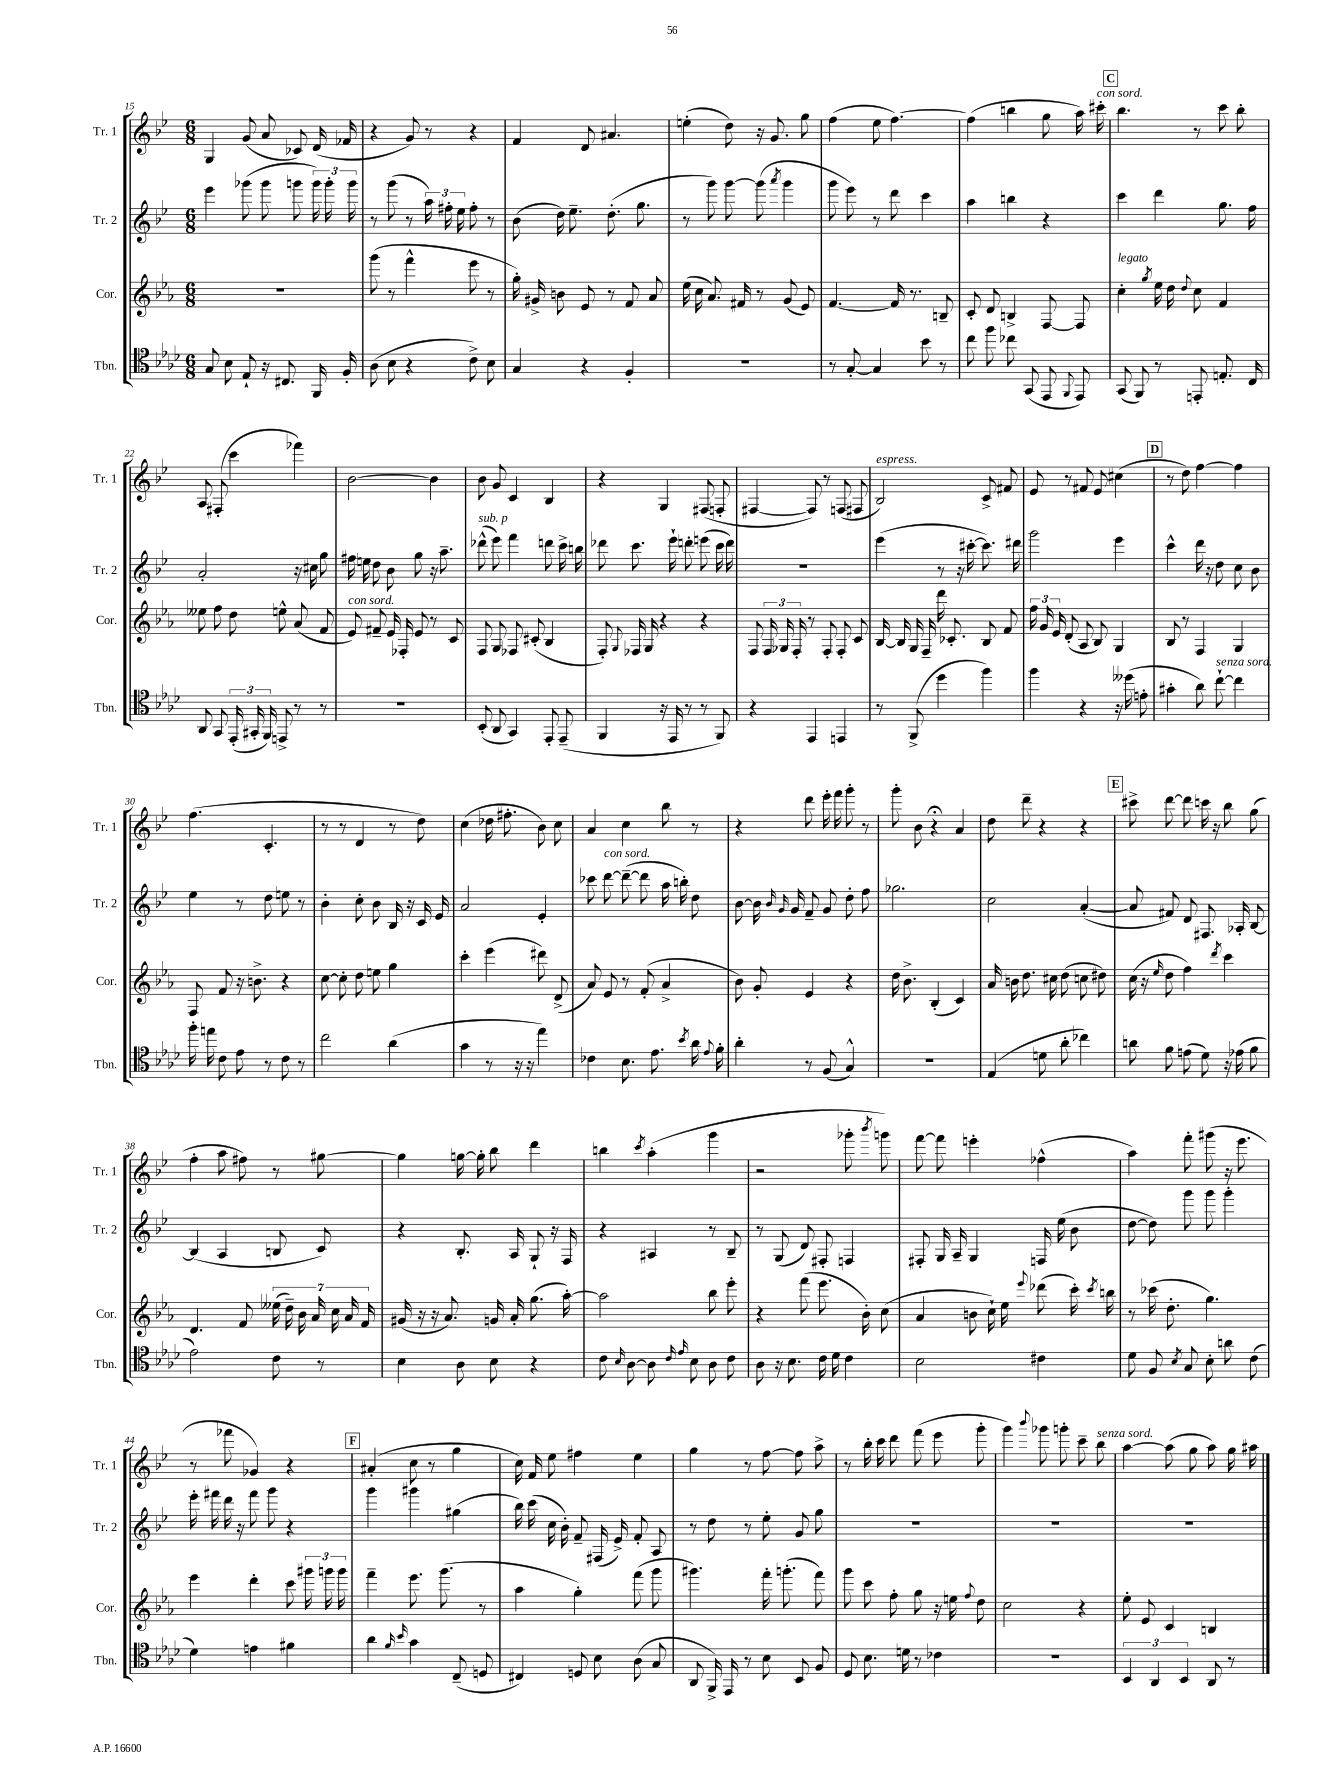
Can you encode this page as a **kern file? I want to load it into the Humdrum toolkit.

**kern	**kern	**kern	**kern
*part4	*part3	*part2	*part1
*staff4	*staff3	*staff2	*staff1
*I"Tbn.	*I"Cor.	*I"Tr. 2	*I"Tr. 1
*I'Tbn.	*I'Cor.	*I'Tr. 2	*I'Tr. 1
*clefC4	*clefG2	*clefG2	*clefG2
*k[b-e-a-d-]	*k[b-e-a-]	*k[b-e-]	*k[b-e-]
*M6/8	*M6/8	*M6/8	*M6/8
=15	=15	=15	=15
8G/	2.r	4eee-\	4G/
8B-\	.	.	.
8E-`/	.	(8ggg-X\	(8g/
16r	.	8ggg-\	8a/
8.C#X/	.	.	.
.	.	8gggn\	8c-X/)
16FF/	.	24ggg\)	(16d/
.	.	24ggg'\	.
16F'/	.	.	16f-X/
.	.	24ggg\	.
=16	=16	=16	=16
(8A-\	(8ggg\	8r	4r
8B-\	8r	(8ggg\	.
4r	4fff^^\	8r	8g/)
.	.	24aa\)	8r
.	.	24ff#X'\	.
.	.	24ee-\	.
8c^\)	8eee-\	8ff#'\	4r
8B-\	8r	8r	.
=17	=17	=17	=17
4G/	16gg'\)	(8b-\	4f/
.	16g#X^/	.	.
.	8bn\	16dd\)	.
.	.	8.ee-~\	.
4r	8e-/	.	8d/
.	8r	(8.dd'\	4.a#X/
4F'/	8f/	.	.
.	.	8.gg\	.
.	8a-/	.	.
=18	=18	=18	=18
2.r	(16ee-\	8r	(4een'\
.	16cc\	.	.
.	8.a-/)	8ggg\)	.
.	.	[8ggg\	8dd\)
.	16f#X/	.	.
.	8r	(8ggg\]	16r
.	.	.	8.g/
.	.	8qaaa/	.
.	(8g/	4ggg\	.
.	8e-/)	.	8gg\
=19	=19	=19	=19
8r	[4.f/	8ggg\	(4ff\
[8G'/	.	8eee-\)	.
4G/]	.	8r	8ee-\
.	16f/]	8ddd\	[4.ff\)
.	8.r	.	.
8b-\	.	4ccc\	.
8r	8Bn~/	.	.
=20	=20	=20	=20
8cc\	8c'/	4aa\	(4ff\]
8ff\	8d/	.	.
8cc-X\	4Bn^/	4bbn\	4bbn\
(8GG/	.	.	.
8EE-/	[8F/	4r	8gg\
8qqFF/	.	.	.
8EE-/)	8F/]	.	16aa\)
!	!	!	!LO:TX:a:i:t=con sord.
.	.	.	16ccc#X'\
!!LO:REH:place=s1:t=C
=21	=21	=21	=21
!	!LO:TX:a:i:t=legato	!	!
(8GG/	4cc'\	4ccc\	4.bb-\
8FF/)	.	.	.
.	8qgg/	.	.
8r	16ee-\	4ddd\	.
.	16dd\	.	.
.	8qqdd/	.	.
8EEn'/	8cc\	.	8r
8.En'/	4f/	8.gg\	8ccc\
.	.	.	8bb-'\
16C/	.	16ff\	.
!!LO:LB:g=z
=22	=22	=22	=22
8AA-/	8ee--X\	2a'/	8A/
8GG/	8ff\	.	(8F#X'/
(24EE-'/	8dd\	.	4ccc\
24GG#X'/	.	.	.
24FF/)	.	.	.
8EEn^/	8een^^\	.	.
8r	(8a-/	16r	4fff-X\)
.	.	16cc#X\	.
8r	8f/	8gg\	.
=23	=23	=23	=23
!	!LO:TX:a:i:t=con sord.	!	!
2.r	8e-/)	16ff#X\	[2b-\
.	.	16een\	.
.	8f#X~/	8dd\	.
.	16e-/	8b-\	.
.	16F-X'/	.	.
.	8e-/	8gg\	.
.	8r	16r	4b-\]
.	.	8.aa~\	.
.	8c/	.	.
=24	=24	=24	=24
!	!	!LO:TX:a:i:t=sub. p	!
(8BB-'/	8F/	(8ddd-X^^\	8b-\
8AA-/	8G/	8eee-\)	8g/
4GG/)	8F-X/	4fff\	4c/
.	(8c#X'/	.	.
8EE-'/	4B-/	8dddn\	4B-/
(8EE-~/	.	16ccc^\	.
.	.	16bbn\	.
=25	=25	=25	=25
4FF/	8F'/)	8ddd-X\	4r
.	8qqG/	.	.
.	16F-X/	8.ccc\	.
.	16G/	.	.
16r	4r	.	4G/
16EE-/	.	16eee-`\	.
8r	.	8dddn'\	.
8r	4r	(8eeen\	(8F#X/
8FF/)	.	16ccc\	8Fn'/
.	.	16ddd\)	.
=26	=26	=26	=26
4r	8F/	2.r	[4F#X/
.	24F/	.	.
.	24G-X/	.	.
.	24F'/	.	.
4EE-/	8r	.	8F#/])
.	8F'/	.	8r
4EEn/	8F'/	.	(8Fn/
.	8c/	.	8F#X/
=27	=27	=27	=27
!	!	!	!LO:TX:a:i:t=espress.
8r	[16B-/	(4eee-\	2B-/)
.	16B-/]	.	.
(8FF^/	16G/	.	.
.	16F~/	.	.
4dd-\	16ddd\	8r	.
.	8.c-X'/	.	.
.	.	16r	.
.	.	[16ccc#X'\	.
4ff\)	8B-/	8.ccc#\])	8c^/
.	8f/	.	8f#X/
.	.	16ddd#X\	.
=28	=28	=28	=28
4ff\	24ff\	2ggg\	8e-/
.	24g/	.	.
.	24e-/	.	.
.	(8d'/	.	8r
4r	8A-/	.	8f#X/
.	8B-/)	.	8e-/
16r	4G/	4eee-\	(4cc#X\
(16dd--X\	.	.	.
8en'\	.	.	.
!!LO:REH:place=s1:t=D
=29	=29	=29	=29
4g#X'\	8B-/	4ccc^^\	8r
.	8r	.	8dd\)
8a-\)	4F/	16ddd\	[4ff\
.	.	16r	.
!LO:TX:a:i:t=senza sord.	!	!	!
[8cc`\	.	8dd\	.
4cc\]	4G/	8cc\	4ff\]
.	.	8b-\	.
!!LO:LB:g=z
=30	=30	=30	=30
16ff'\	8F/	4ee-\	(4.ff\
16een\	.	.	.
8c\	8f/	.	.
8e-\	16r	8r	.
.	8.bn^\	.	.
8r	.	8dd\	4.c'/
8c\	4r	8een\	.
8r	.	8r	.
=31	=31	=31	=31
2cc\	[8cc\	4b-'\	8r
.	8cc'\]	.	8r
.	8dd\	8cc'\	4d/
.	8een\	8b-\	.
(4a-\	4gg\	16B-/	8r
.	.	16r	.
.	.	16c/	8dd\)
.	.	16e-/	.
=32	=32	=32	=32
4g\	4ccc'\	2a/	(4cc\
8r	(4eee-\	.	16dd-X\
.	.	.	8.ff#X'\
16r	.	.	.
16r	.	.	.
4ee-\)	8ddd#X\)	4e-'/	8b-\)
.	(8d^/	.	8cc\
=33	=33	=33	=33
4c-X\	8a-/)	8ccc-X\	4a/
!	!	!LO:TX:a:i:t=con sord.	!
.	8e-/	[8ddd\	.
8.B-\	8r	(8ddd~\_	4cc\
.	(8f'/	8ddd\]	.
8.e-\	.	.	.
.	4a-^/	16aa\	8bb-\
.	.	16bbn'\)	.
8qb-/	.	.	.
16a-\	.	8dd\	8r
8qqe-/	.	.	.
16f'\	.	.	.
=34	=34	=34	=34
4a-'\	8b-\)	[8b-\	4r
.	8g'/	16b-\]	.
.	.	16qqb-/	.
.	.	16qqg/	.
.	.	16g/	.
8r	4e-/	8f~/	8ddd\
(8F/	.	8g/	16eee-'\
.	.	.	16fff\
4G^^/)	4r	8dd'\	8ggg'\
.	.	8ff\	8r
=35	=35	=35	=35
2.r	16dd\	2.gg-X\	8ggg'\
.	8.b-^\	.	.
.	.	.	8b-\
.	(4B-'/	.	4r;<
.	4c/)	.	4a/
=36	=36	=36	=36
(4E-/	16a-/	2cc\	8dd\
.	16bn\	.	.
.	8.dd\	.	8ddd~\
8dn\	.	.	4r
.	16cc#X\	.	.
8a-'\	(8dd\	.	.
4cc-X\)	8ccn\	([4a'/	4r
.	8dd#X\)	.	.
!!LO:REH:place=s1:t=E
=37	=37	=37	=37
8an\	(16cc\	8a/]	8ccc#X^\
.	16r	.	.
.	16qqee-/	.	.
8f\	8dd\	8f#X/)	[8ddd\
(8en\	4ff\)	8d/	8ddd\]
8d-\)	.	8.F#X/	16cccn\
.	.	.	16r
.	8qddd/	.	.
16r	4ccc\	.	8bb-\
(16e-X\	.	16A-X'/	.
8f\	.	[8B-/	(8gg\
!!LO:LB:g=z
=38	=38	=38	=38
2e-\)	4.d/	(4B-/]	4ff'\
.	.	4A/	8aa\
.	8f/	.	8ff#X\)
8c\	(28ee--X\	8Bn/	8r
.	28dd~\)	.	.
.	28b-\	.	.
.	28a-/	.	.
8r	.	8c/)	[8gg#X\
.	28cc\	.	.
.	28a-/	.	.
.	28f/	.	.
=39	=39	=39	=39
4B-\	(16g#X/	4r	4gg#\]
.	16r	.	.
.	16r	.	.
.	8.a-/)	.	.
8A-\	.	8.B-'/	[16ggn\
.	.	.	16gg'\]
8B-\	16gn/	.	8bb-\
.	16a-'/	16A/	.
4r	(8.gg\	8G`/	4ddd\
.	.	16r	.
.	[16aa-'\)	16F/	.
=40	=40	=40	=40
8c\	2aa-\]	4r	4bbn\
16qqB-/	.	.	.
[8A-\	.	.	.
.	.	.	8qccc/
8A-\]	.	4A#X/	(4aa'\
16qqc/	.	.	.
16qqe-/	.	.	.
8B-\	.	.	.
8A-\	8bb-\	8r	4ggg\
8c\	8eee-'\	8B-~/	.
=41	=41	=41	=41
8A-\	4r	8r	2r
16r	.	(8G/	.
8.B-\	.	.	.
.	(8fff\	8d/)	.
16c\	8.eee-\	8F#X'/	.
16d-\	.	.	.
4c\	.	4Fn/	8ggg-X'\
.	16b-'\)	.	.
.	.	.	8qbbb-/
.	(8cc\	.	8gggn\)
=42	=42	=42	=42
2B-\	4a-/	8F#X'/	[8fff\
.	.	16G/	8fff\]
.	.	16A~/	.
.	8bn\	4G/	4eeen'\
.	16cc`\)	.	.
.	16ee-\	.	.
.	8qqeee-/	.	.
4c#X\	(8ddd-X\	16Fn/	(4ff-X^^\
.	.	(16ee-\	.
.	16ccc'\)	8b-\	.
.	8qccc/	.	.
.	16bbn\	.	.
=43	=43	=43	=43
8d-\	8r	[8dd\	4aa\)
8F/	(16ccc-X\	8dd\])	.
.	8.dd'\	.	.
8qB-/	.	.	.
8G/	.	8ggg\	8fff'\
8B-'\	4.gg\)	8ggg\	(8ggg#X\
8an\	.	4ggg'\	16r
.	.	.	8.eee-\
(8c\	.	.	.
!!LO:LB:g=z
=44	=44	=44	=44
4d-\)	4eee-\	16eee-'\	8r
.	.	16fff#X\	.
.	.	16ddd\	8fff-X\
.	.	16r	.
4en\	4ddd'\	8fff#\	4g-X/)
.	.	8ggg\	.
4f#X\	8ccc\	4r	4r
.	24ggg#X\	.	.
.	24gggn\	.	.
.	24ggg\	.	.
!!LO:REH:place=s1:t=F
=45	=45	=45	=45
4a-\	4fff~\	4ggg\	(4a#X'/
16qqf/	.	.	.
16qqb-/	.	.	.
4g\	8.eee-\	4ggg#X\	8cc\
.	.	.	8r
.	(8.ggg\	.	.
(8C~/	.	(4gg#X\	4gg\
8Dn/	8r	.	.
=46	=46	=46	=46
4C#X/)	4aa-\	16bb-\)	16cc\)
.	.	(16ccc\	16f/
.	.	16cc\	8ee-\
.	.	16b-'\)	.
8Dn/	4gg'\)	8f~/	4ff#X\
8B-\	.	(16F#X/	.
.	.	16e-^/)	.
(8A-\	(8fff\	8f'/	4ee-\
8G/	8ggg\	8A/	.
=47	=47	=47	=47
8AA-/	4.ggg#X\)	8r	4gg\
16FF^/)	.	8dd\	.
16EE-/	.	.	.
8r	.	8r	8r
8B-\	16fff'\	8ee-'\	[8ff\
.	(8.gggn'\	.	.
8BB-/	.	8g/	8ff\]
8F/	8fff\)	8gg\	8aa^\
=48	=48	=48	=48
8D-/	8ggg\	2.r	8r
8.B-\	8ccc\	.	16bb-'\
.	.	.	16ccc\
.	8ff'\	.	8ddd\
16dn\	.	.	.
8r	8gg\	.	(8fff\
4c-X\	16r	.	8eee-\
.	16een\	.	.
.	8qqff/	.	.
.	8dd\	.	8ggg'\
=49	=49	=49	=49
2.r	2cc\	2.r	4ggg\)
.	.	.	8qqbbb-/
.	.	.	8ggg-X\
.	.	.	8gggn'\
.	4r	.	8ccc~\
!	!	!	!LO:TX:a:i:t=senza sord.
.	.	.	8bb-\
=50	=50	=50	=50
6BB-/	8ee-'\	2.r	[4aa\
.	8e-/	.	.
6AA-/	.	.	.
.	4c/	.	(8aa\]
6BB-/	.	.	.
.	.	.	8gg\
8AA-/	4Bn/	.	8aa\)
8r	.	.	16gg\
.	.	.	16aa#X\
==	==	==	==
*-	*-	*-	*-
